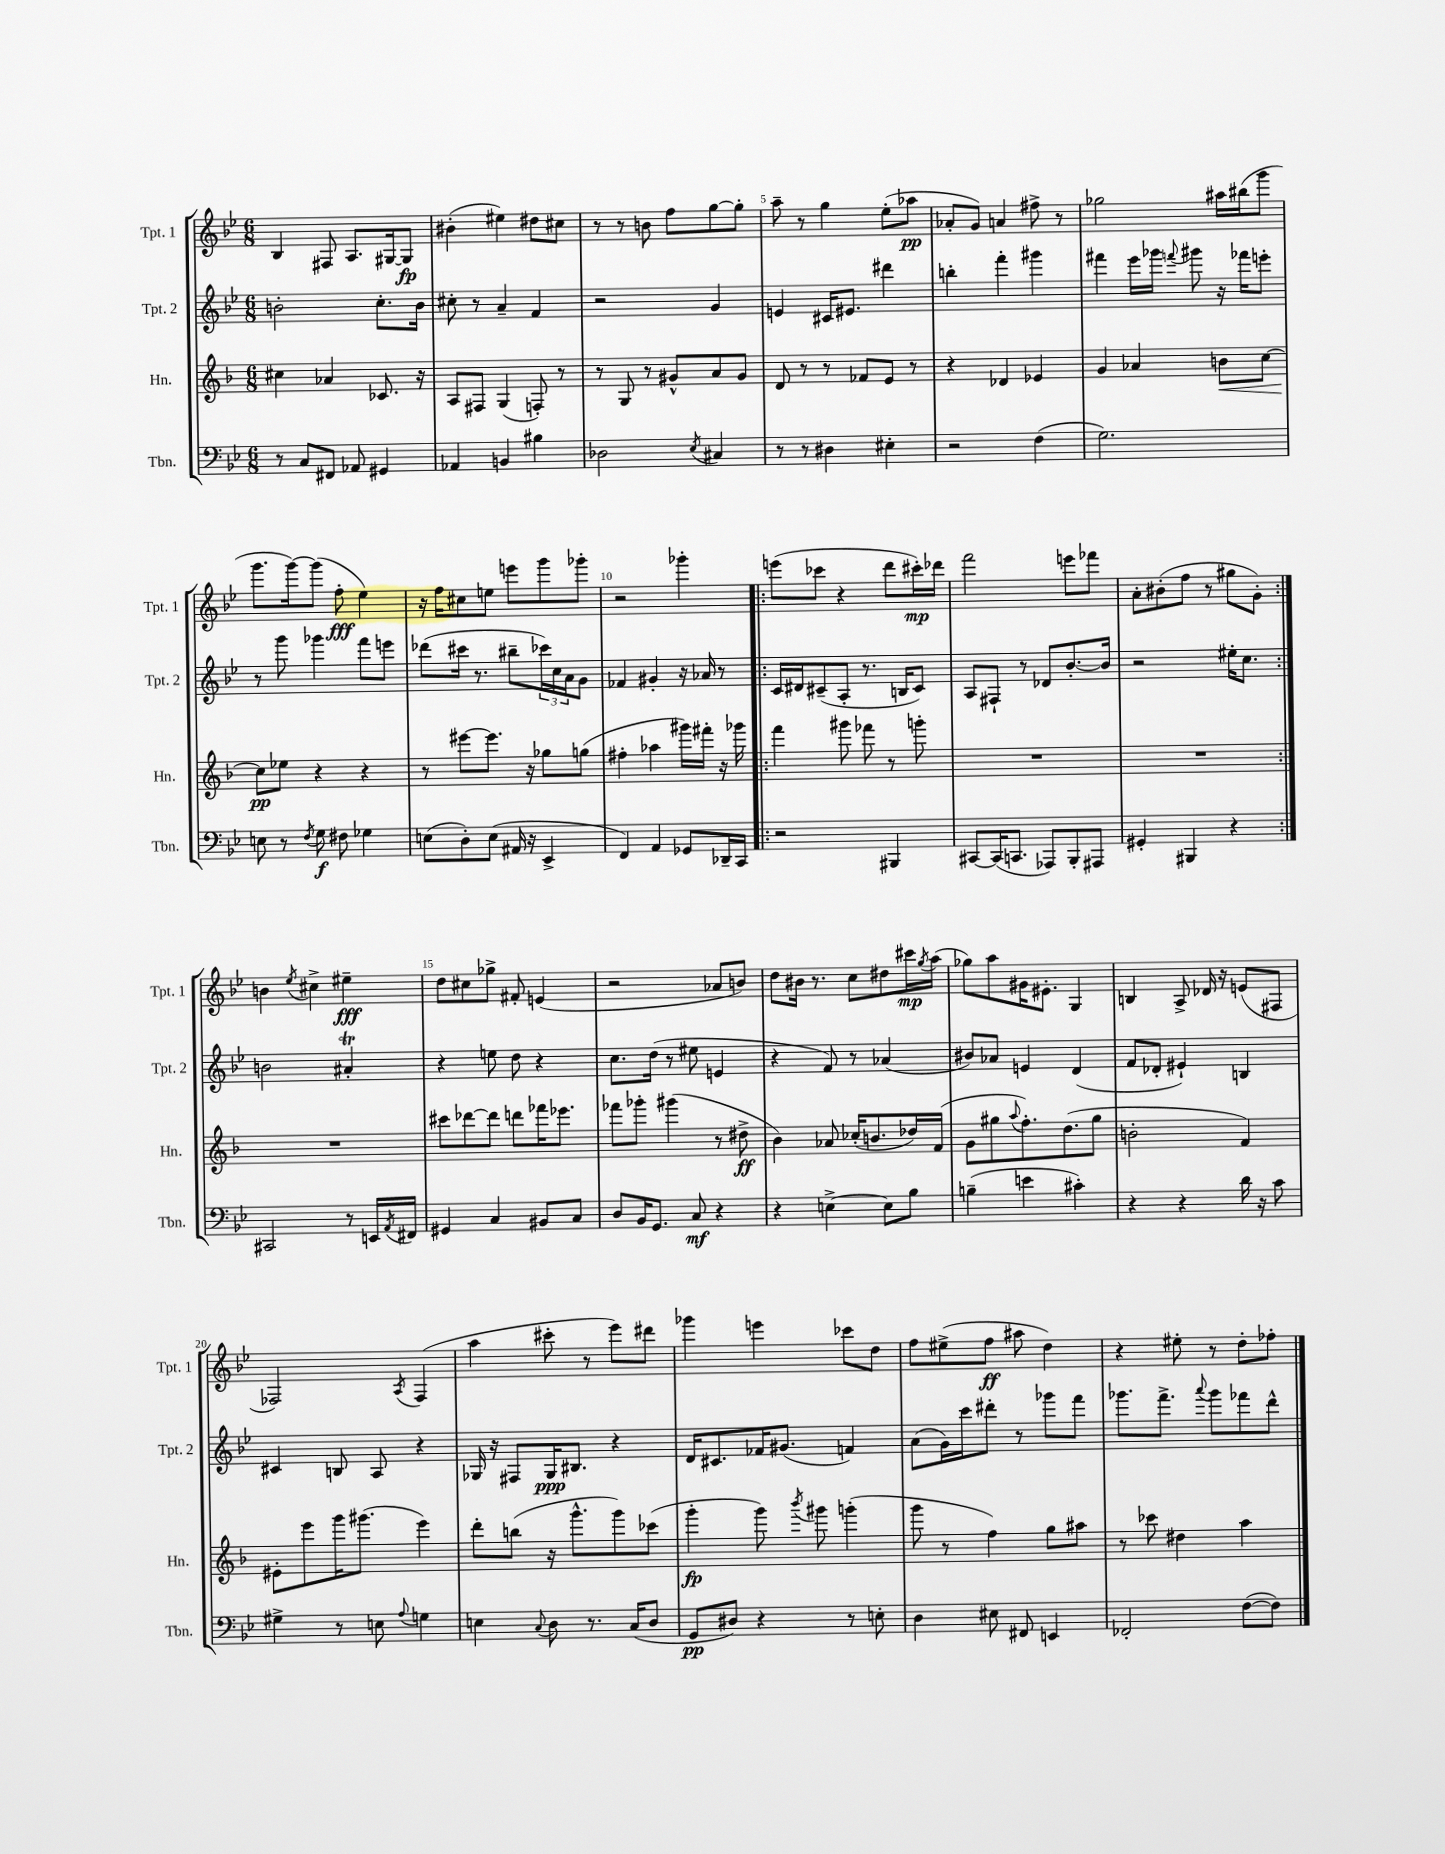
<<
\new StaffGroup <<
\new Staff = "s0" \with { instrumentName = "Tpt. 1" shortInstrumentName = "Tpt. 1" } {
    \clef treble \key bes \major \numericTimeSignature \time 6/8
    bes4 fis8 a8. gis16~ gis8\fp |
    bis'4-.( eis''4) dis''8 cis''8 |
    r8 r8 b'8 f''8 g''8~ g''8-. |
    a''8-- r8 g''4 ees''8-.( aes''8\pp |
    aes'8-. g'8) a'4 fis''8-> r8 |
    ges''2 ais''16 bis''16( g'''8 |
    g'''8. g'''16~) g'''8( f''8-.\fff ees''4) |
    r16 f''16 cis''8 e''8 e'''8 g'''8 ges'''8-. |
    r2 ges'''4-. |
    \repeat volta 2 { e'''8( ces'''8 r4 d'''8 cis'''16-.\mp) des'''16 |
    f'''2 e'''8 fes'''8 |
    a'8-. bis'8-.( f''8 r8 gis''8 g'8-.) | }
    b'4 \acciaccatura { ees''8 } cis''4-> eis''4--\fff |
    d''8 cis''8 ges''8-> fis'8-. e'4( |
    r2 aes'8 b'8) |
    d''8 bis'16 r8. c''8 dis''8 cis'''16\mp \acciaccatura { g''8 } a''16( |
    ges''8) a''8 gis'16 eis'8.-. g4 |
    b4 a8-> des'16 r16 e'8( fis8 |
    fes2) \acciaccatura { a8 } fes4( |
    a''4 cis'''8-. r8 ees'''8) dis'''8 |
    ges'''4 e'''4 ces'''8 d''8 |
    f''8 eis''8->( f''8\ff ais''8 d''4) |
    r4 eis''8-. r8 d''8-. fes''8-. \bar "|." |
}
\new Staff = "s1" \with { instrumentName = "Tpt. 2" shortInstrumentName = "Tpt. 2" } {
    \clef treble \key bes \major \numericTimeSignature \time 6/8
    b'2-. c''8.-. b'16 |
    cis''8-. r8 a'4-- f'4 |
    r2 g'4 |
    e'4 cis'16 eis'8. dis'''4 |
    b''4-. f'''4-. gis'''4 |
    fis'''4 ees'''16 ges'''16 \appoggiatura { f'''8 } gis'''8 r16 fes'''16 e'''8-. |
    r8 g'''8 ges'''4 f'''8 e'''8 |
    des'''8( cis'''16 r8. bis''8-- \tuplet 3/2 { ces'''16) c''16 a'16 } g'8 |
    fes'4 gis'4-. r16 aes'16 r8 |
    \repeat volta 2 { c'16 dis'16 cis'8--( a8-. r8. b16 cis'8) |
    a8 fis8-! r8 des'8 bes'8.~-. bes'16 |
    r2 eis''16-. c''8. | }
    b'2 ais'4-.\trill |
    r4 e''8 d''8 r4 |
    c''8. d''16( r8 eis''8 e'4 |
    r4 f'8) r8 aes'4( |
    bis'8) aes'8 e'4 d'4( |
    f'8 des'8-. eis'4-!) b4 |
    cis'4 b8 a8 r4 |
    ges16 r16 fis8 ges16\ppp bis8. r4 |
    d'16 cis'8. fes'16 gis'8.( f'4) |
    a'8( g'16) c'''16 dis'''8-. r8 ges'''8 f'''8 |
    ges'''8. f'''8.-> \appoggiatura { a'''8 } ges'''8 fes'''8 d'''8-^ \bar "|." |
}
\new Staff = "s2" \with { instrumentName = "Hn." shortInstrumentName = "Hn." } {
    \clef treble \key f \major \numericTimeSignature \time 6/8
    cis''4 aes'4 ces'8. r16 |
    a8 fis8 g4( f8-.) r8 |
    r8 g8 r8 gis'8-^ a'8 gis'8 |
    d'8 r8 r8 fes'8 e'8 r8 |
    r4 des'4 ees'4 |
    g'4 aes'4 b'8\< c''8~ |
    c''8\pp\! ees''8 r4 r4 |
    r8 eis'''8~ eis'''8. r16 ges''8 g''8( |
    fis''4-. aes''4 gis'''16) fis'''16-. r16 ges'''16 |
    \repeat volta 2 { f'''4 gis'''8 fes'''8 r8 g'''8-. |
    R2. |
    R2. | }
    R2. |
    cis'''8 des'''8~ des'''8 d'''8 fes'''16 ees'''8. |
    fes'''8 ges'''8-. gis'''4( r8 dis''8->\ff |
    bes'4) aes'8 ces''16-.( b'8. des''16) f'16( |
    g'8 gis''8 \appoggiatura { a''8 } f''8.-.) d''8.( gis''8 |
    b'2-. f'4) |
    eis'8-. e'''8 g'''16 gis'''8.( e'''4) |
    d'''8-. b''8( r16 g'''8.-^ g'''8) ces'''8( |
    g'''4-.\fp g'''8) \acciaccatura { bes'''8 } gis'''8 g'''4-.( |
    g'''8 r8 f''4) g''8 ais''8 |
    r8 ces'''8 dis''4 a''4 \bar "|." |
}
\new Staff = "s3" \with { instrumentName = "Tbn." shortInstrumentName = "Tbn." } {
    \clef bass \key bes \major \numericTimeSignature \time 6/8
    r8 c8 fis,8 aes,8 gis,4 |
    aes,4 b,4 bis4 |
    des2 \acciaccatura { ees8 } cis4 |
    r8 r8 dis4 eis4-. |
    r2 f4( |
    g2.) |
    e8 r8 \acciaccatura { f8 } g8\f fis8 ges4 |
    e8( d8-.) e8( ais,16 r16 ees,4-> |
    f,4) a,4 ges,8 des,16-- c,16 |
    \repeat volta 2 { r2 bis,,4 |
    cis,8~ cis,16( c,8. aes,,8) bes,,8-. ais,,8 |
    gis,4-. bis,,4 r4 | }
    cis,2 r8 e,16 \acciaccatura { a,8 } fis,16 |
    gis,4 c4 bis,8 c8 |
    d8 bes,16 g,8. c8\mf r4 |
    r4 e4~-> e8 bes8 |
    b4--( e'4 cis'4-.) |
    r4 r4 d'16 r16 c'8 |
    gis4-> r8 e8 \appoggiatura { a8 } g4 |
    e4 \appoggiatura { c8 } d8 r8. c16( d8 |
    g,8\pp dis8) r4 r8 e8-. |
    d4 eis8 fis,8 e,4 |
    fes,2-. f8~( f8) \bar "|." |
}
>>
>>
\layout { \context { \Score currentBarNumber = #2 \override BarNumber.break-visibility = ##(#f #t #t) barNumberVisibility = #(every-nth-bar-number-visible 5) } }
